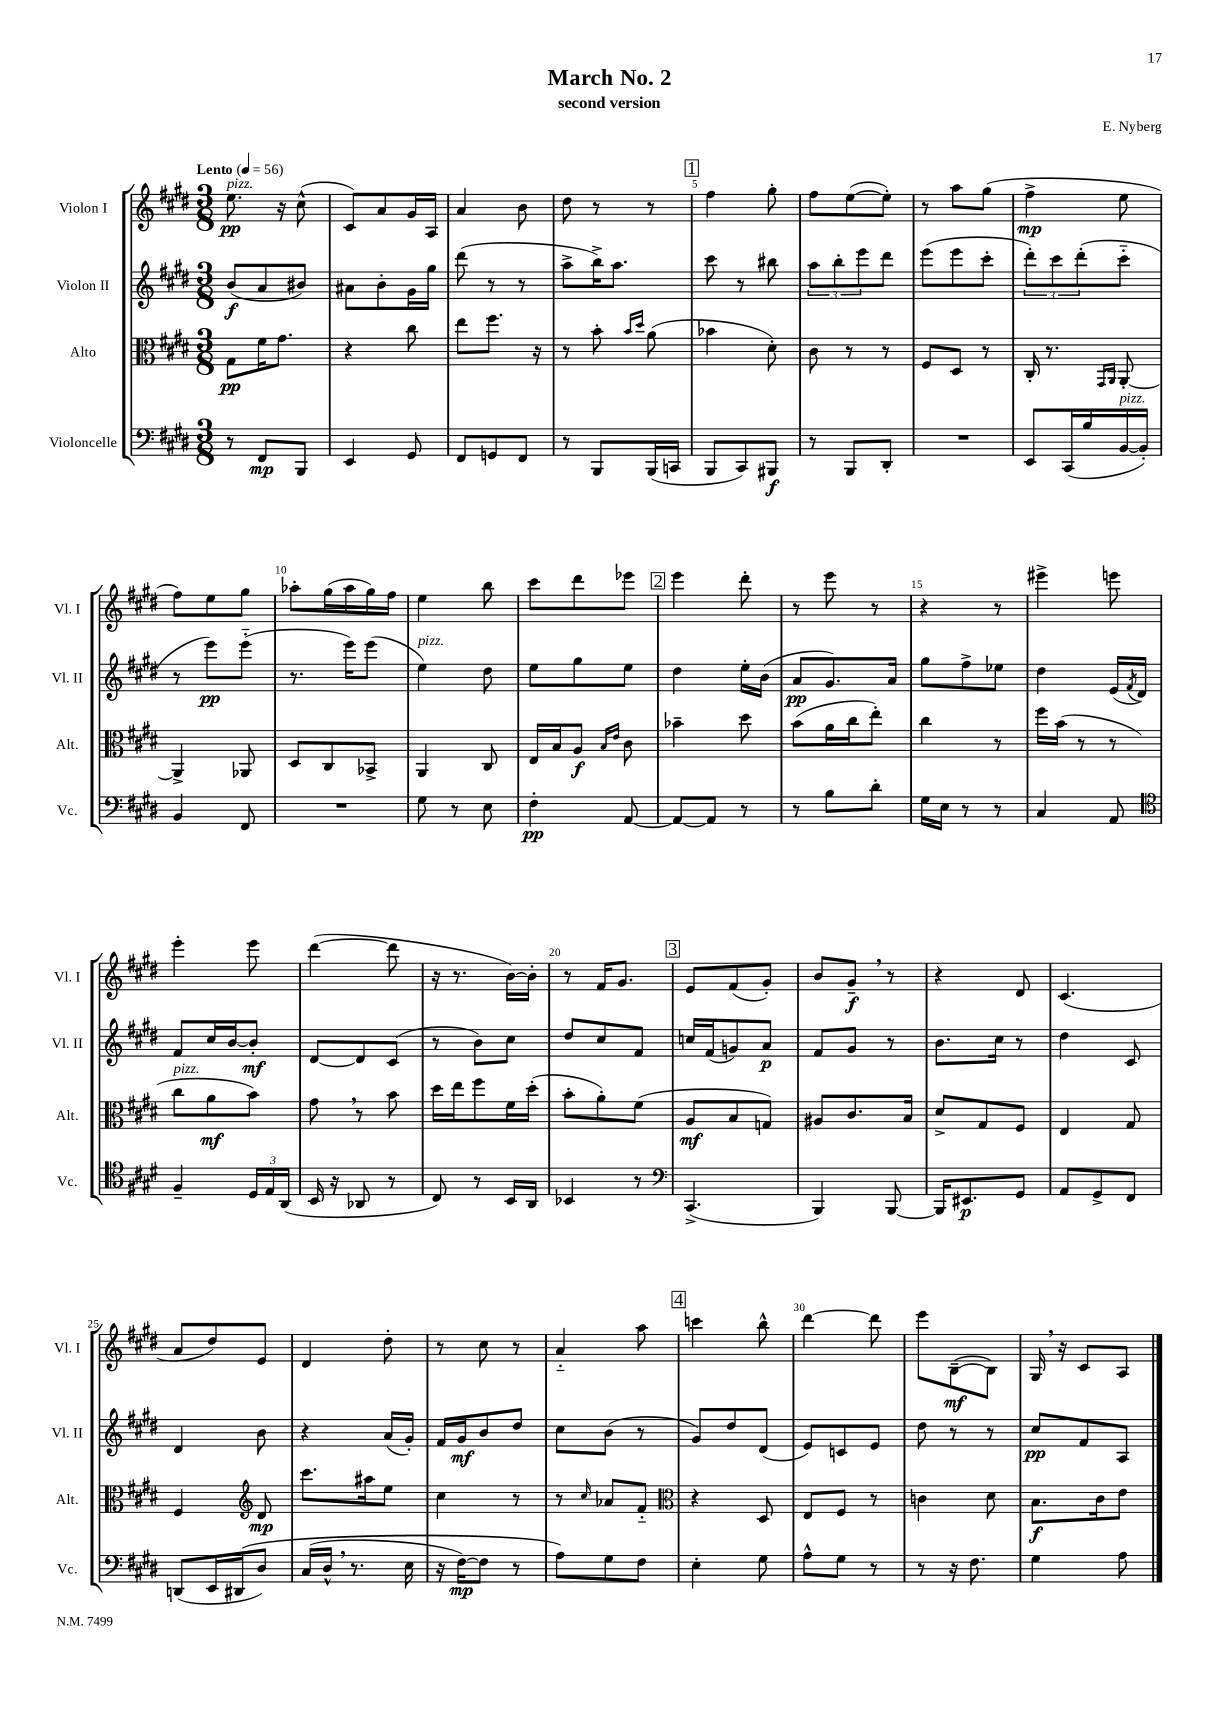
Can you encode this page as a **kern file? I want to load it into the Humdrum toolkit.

**kern	**kern	**kern	**kern
*staff4	*staff3	*staff2	*staff1
*clefF4	*clefC3	*clefG2	*clefG2
*k[f#c#g#d#]	*k[f#c#g#d#]	*k[f#c#g#d#]	*k[f#c#g#d#]
*M3/8	*M3/8	*M3/8	*M3/8
*MM56	*MM56	*MM56	*MM56
8r	8G#\L	(8b/L	8.ee\
8FF#/L	16f#\K	8a/	.
.	8.g#\J	.	16r
8BBB/J	.	8b#/J)	(8cc#^^\
=	=	=	=
4EE/	4r	8a#\L	8c#/L)
.	.	8b'\	8a/
8GG#/	8cc#\	16g#\L	16g#/L
.	.	16gg#\JJ	16A/JJ
=	=	=	=
8FF#/L	8ee\L	(8ddd#\	4a/
8GG/	8.ff#\J	8r	.
8FF#/J	.	8r	8b\
.	16r	.	.
=	=	=	=
8r	8r	8aa^\L	8dd#\
8BBB/L	8b'\	16bb^\K)	8r
.	.	8.aa\J	.
.	16qqb/LL	.	.
.	16qqdd#/JJ	.	.
(16BBB/L	(8a\	.	8r
16CC/JJ	.	.	.
=	=	=	=
8BBB/L	4b-\	8ccc#\	4ff#\
8CC#/)	.	8r	.
8BBB#/J	8d#'\)	8bb#\	8gg#'\
=	=	=	=
8r	8c#\	12aa\L	8ff#\L
.	.	12bb'\	.
8BBB/L	8r	.	([8ee\
.	.	12eee\	.
8DD#'/J	8r	8ddd#\J	8ee'\]J)
=	=	=	=
4.r	8F#/L	(8eee\L	8r
.	8D#/J	8eee\	8aa\L
.	8r	8ccc#'\J	(8gg#\J
=	=	=	=
8EE/L	16C#'/	12ddd#'\L)	4ff#^\
.	8.r	.	.
.	.	12ccc#\	.
(16CC#/L	.	.	.
.	.	(12ddd#'\	.
16B/	.	.	.
.	16qqGG#/LL	.	.
.	16qqAA/JJ	.	.
[16BB/	[8AA'/	8ccc#'~\J	8ee\
16BB'/]JJ)	.	.	.
=	=	=	=
4BB/	4AA^/]	8r	8ff#\L)
.	.	8eee\L)	8ee\
8FF#/	8AA-/	(8eee'~\J	8gg#\J
=	=	=	=
4.r	8D#/L	8.r	8aa-'\L
.	8C#/	.	(16gg#\L
.	.	16eee\LK)	16aa-\
.	8BB-^/J	(8eee\J	16gg#\)
.	.	.	16ff#\JJ
=	=	=	=
8G#\	4AA/	4ee\)	4ee\
8r	.	.	.
8E\	8C#/	8dd#\	8bb\
=	=	=	=
4F#'\	16E/LL	8ee\L	8ccc#\L
.	16B/J	.	.
.	8A/J	8gg#\	8ddd#\
.	16qqB/LL	.	.
.	16qqe/JJ	.	.
[8AA/	8c#\	8ee\J	8eee-\J
=	=	=	=
8AA/_L	4b-~\	4dd#\	4eee\
8AA/]J	.	.	.
8r	8dd#\	16ee'\LL	8ddd#'\
.	.	(16b\JJ	.
=	=	=	=
8r	(8b\L	8a/L	8r
8B\L	16a\L	8.g#/)	8eee\
.	16cc#\J	.	.
8d#'\J	8ee'\J)	.	8r
.	.	16a/Jk	.
=	=	=	=
16G#\LL	4cc#\	8gg#\L	4r
16E\JJ	.	.	.
8r	.	8ff#^\	.
8r	8r	8ee-\J	8r
=	=	=	=
4C#/	16ff#\LL	4dd#\	4eee#^\
.	(16b\JJ	.	.
.	8r	.	.
8AA/	8r	(16e/LL	8eee\
.	.	8qf#/	.
.	.	16d#/JJ)	.
=	=	=	=
*clefC4	*	*	*
4F#~/	8cc#\L	8f#/L	4eee'\
.	8a\	16cc#/L	.
.	.	[16b/J	.
24D#/LL	8b\J)	8b'/]J	8eee\
24E/	.	.	.
(24AA/JJ	.	.	.
=	=	=	=
16BB/	8g#\	[8d#/L	([4ddd#\
16r	.	.	.
8AA-/	8r	8d#/]	.
8r	8b\	(8c#/J	8ddd#\]
=	=	=	=
8C#/)	16dd#\LL	8r	16r
.	16ee\J	.	8.r
8r	8ff#\	8b\L)	.
16BB/LL	16f#\L	8cc#\J	[16b\LL)
16AA/JJ	(16dd#'\JJ	.	16b'\]JJ
=	=	=	=
4BB-/	8b'\L	8dd#/L	8r
.	8a'\)	8cc#/	16f#/LK
.	.	.	8.g#/J
8r	(8f#\J	8f#/J	.
=	=	=	=
*clefF4	*	*	*
(4.CC#^/	8A/L	16cc/LL	8e/L
.	.	(16f#/J	.
.	8B/	8g/)	(8f#/
.	8G/J)	8a/J	8g#'/J)
=	=	=	=
4BBB/)	8A#/L	8f#/L	8b/L
.	8.c#/	8g#/J	8g#~/J
[8BBB/	.	8r	8r
.	16B/Jk	.	.
=	=	=	=
16BBB/]LK	8d#^/L	8.b\L	4r
8.EE#/	.	.	.
.	8G#/	.	.
.	.	16cc#\Jk	.
8GG#/J	8F#/J	8r	8d#/
=	=	=	=
8AA/L	4E/	4dd#\	(4.c#/
8GG#^/	.	.	.
8FF#/J	8G#/	8c#/	.
=	=	=	=
(8DD/L	4F#/	4d#/	8a/L
16EE/L	.	.	8dd#/)
&(16DD#/J	.	.	.
*	*clefG2	*	*
8D#/J)	8d#/	8b\	8e/J
=	=	=	=
(16C#/LL	8.ccc#\L	4r	4d#/
16D#^^/JJ	.	.	.
8.r	.	.	.
.	16aa#\k	.	.
.	8ee\J	(16a/LL	8dd#'\
16E\	.	16g#'/JJ)	.
=	=	=	=
16r	4cc#\	16f#/LL	8r
[16F#\LK)	.	16g#/J	.
8F#\]J	.	8b/	8cc#\
8r	8r	8dd#/J	8r
=	=	=	=
8A\L&)	8r	8cc#\L	4a'~/
.	16qqcc#/	.	.
8G#\	8a-/L	(8b\J	.
8F#\J	8f#'~/J	8r	8aa\
=	=	=	=
*	*clefC3	*	*
4E'\	4r	8g#/L)	4ccc\
.	.	8dd#/	.
8G#\	8D#/	(8d#/J	8bb^^\
=	=	=	=
8A^^\L	8E/L	8e/L)	[4ddd#\
8G#\J	8F#/J	8c/	.
8r	8r	8e/J	8ddd#\]
=	=	=	=
8r	4c\	8dd#\	8eee\L
16r	.	8r	([8B~\
8.F#\	.	.	.
.	8d#\	8r	8B\]J)
=	=	=	=
4G#\	8.B\L	8cc#/L	16G#/
.	.	.	16r
.	.	8f#/	8c#/L
.	16c#\k	.	.
8A\	8e\J	8A/J	8A/J
==	==	==	==
*-	*-	*-	*-
